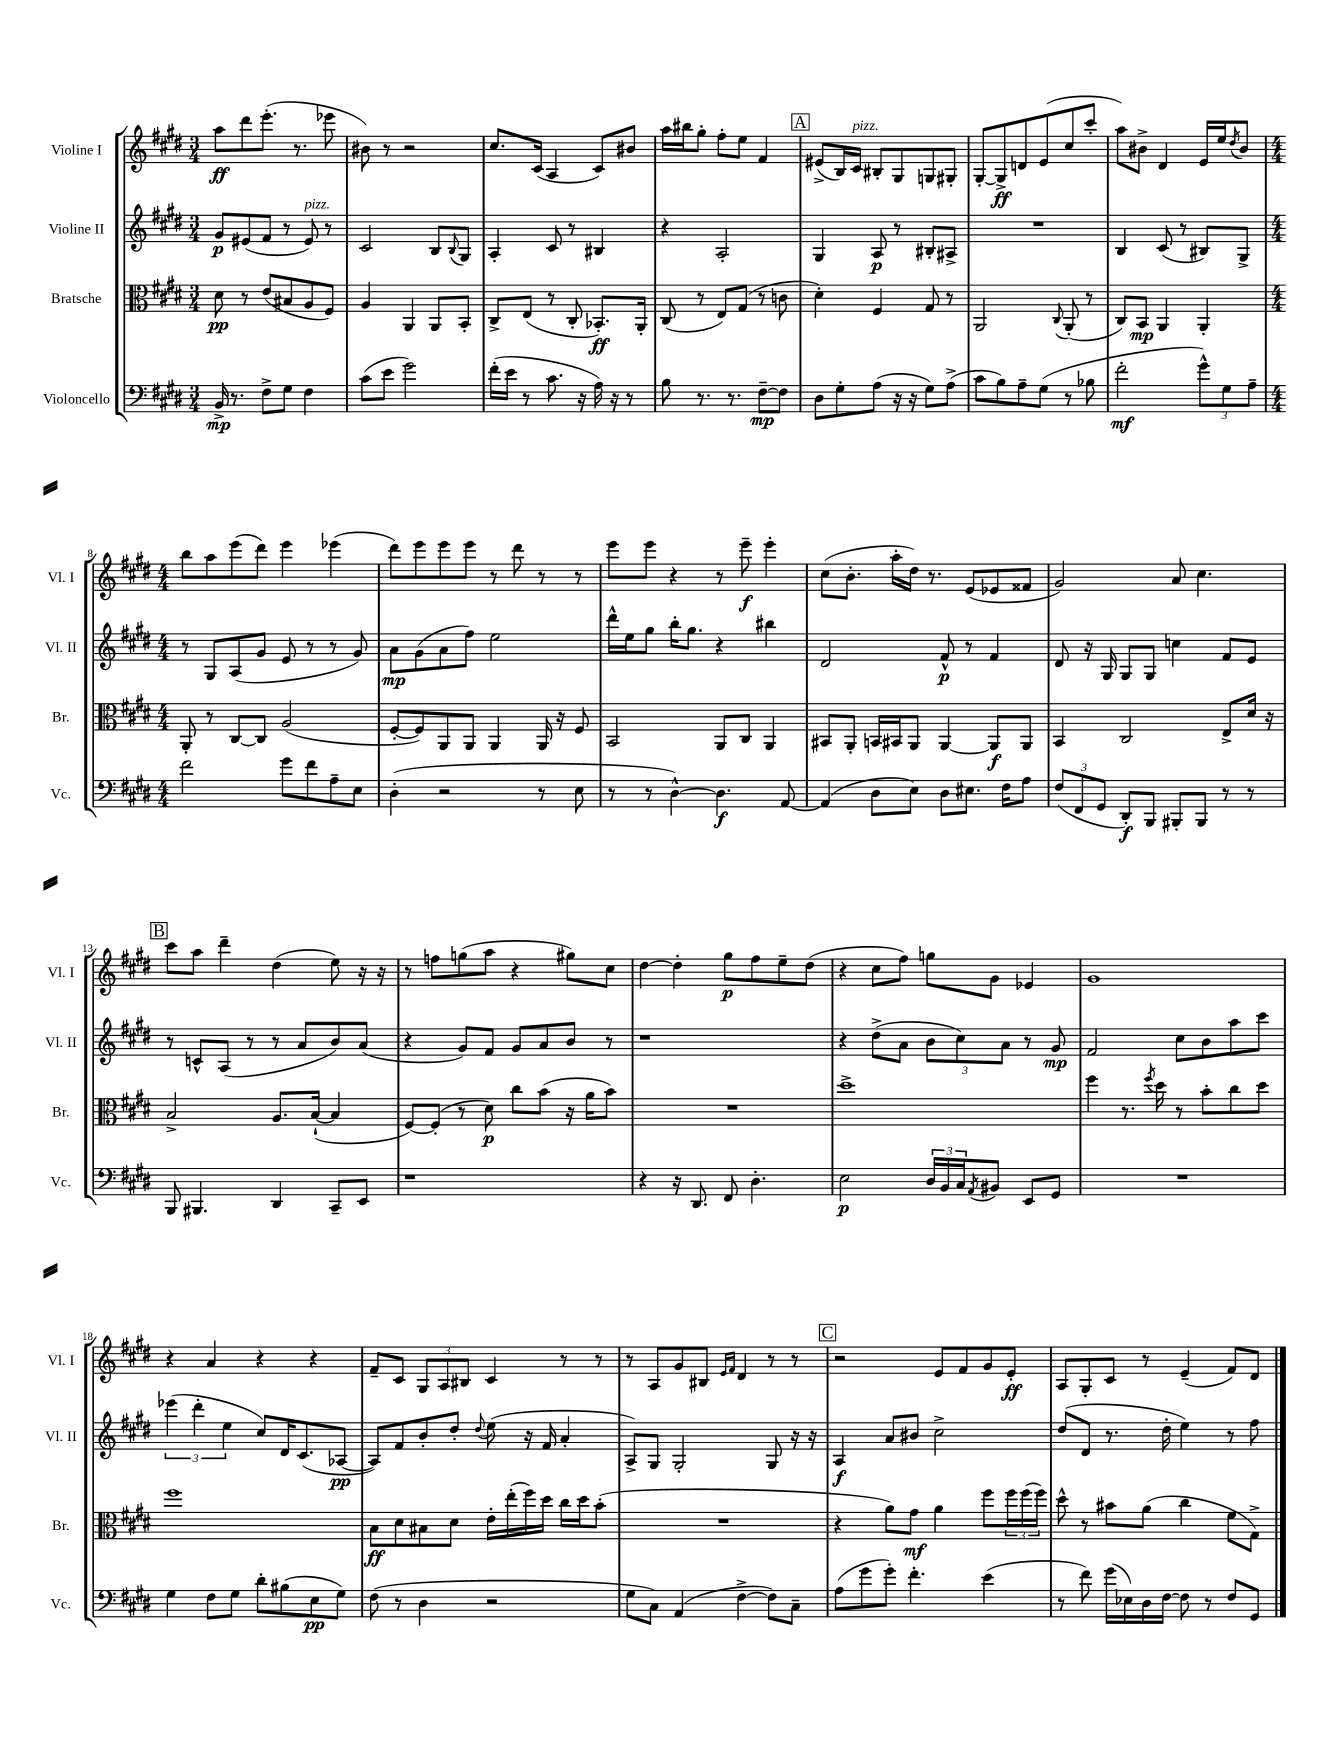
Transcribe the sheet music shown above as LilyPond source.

<<
\new StaffGroup <<
\new Staff = "s0" \with { instrumentName = "Violine I" shortInstrumentName = "Vl. I" } {
    \clef treble \key e \major \numericTimeSignature \time 3/4
    a''8\ff dis'''8 e'''8.-.( r8. ees'''8 |
    bis'8) r8 r2 |
    cis''8. cis'16( a4 cis'8) bis'8 |
    a''16 bis''16 gis''8-. fis''8-. e''8 fis'4 |
    \mark \markup { \box "A" } eis'8->( b16) cis'16^\markup { \italic "pizz." } bis8-. gis8 g8 gis8-. |
    gis8~-. gis8->\ff d'8 e'8( cis''8 cis'''8-. |
    a''8) bis'8-> dis'4 e'16 e''16 \acciaccatura { dis''8 } bis'8 |
    \numericTimeSignature \time 4/4 b''8 a''8 e'''8( dis'''8) e'''4 ees'''4( |
    dis'''8) e'''8 e'''8 e'''8 r8 dis'''8 r8 r8 |
    e'''8 e'''8 r4 r8 e'''8--\f e'''4-. |
    cis''8( b'8.-. a''16-. dis''16) r8. e'8( ees'8 fisis'8 |
    gis'2) a'8 cis''4. |
    \mark \markup { \box "B" } cis'''8 a''8 dis'''4-- dis''4( e''8) r16 r16 |
    r8 f''8 g''8( a''8 r4 gis''8) cis''8 |
    dis''4~ dis''4-. gis''8\p fis''8 e''8-- dis''8( |
    r4 cis''8 fis''8) g''8 gis'8 ees'4 |
    gis'1 |
    r4 a'4 r4 r4 |
    fis'8-- cis'8 \tuplet 3/2 { gis8 a8 bis8 } cis'4 r8 r8 |
    r8 a8 gis'8 bis8 \grace { e'16 fis'16 } dis'4 r8 r8 |
    \mark \markup { \box "C" } r2 e'8 fis'8 gis'8 e'8-.\ff |
    a8 gis8-. cis'8 r8 e'4--( fis'8) dis'8 \bar "|." |
}
\new Staff = "s1" \with { instrumentName = "Violine II" shortInstrumentName = "Vl. II" } {
    \clef treble \key e \major \numericTimeSignature \time 3/4
    gis'8\p eis'8( fis'8 r8 eis'8^\markup { \italic "pizz." }) r8 |
    cis'2 b8 \appoggiatura { b8 } gis8 |
    a4-. cis'8 r8 bis4 |
    r4 a2-. |
    \mark \markup { \box "A" } gis4 a8\p r8 bis8-. ais8-> |
    R2. |
    b4 cis'8( r8 bis8) gis8-> |
    \numericTimeSignature \time 4/4 r8 gis8 a8( gis'8 e'8 r8 r8 gis'8) |
    a'8\mp gis'8( a'8 fis''8) e''2 |
    dis'''16-^ e''16 gis''8 b''16-. gis''8. r4 bis''4 |
    dis'2 fis'8-^\p r8 fis'4 |
    dis'8 r16 gis16 gis8 gis8 c''4 fis'8 e'8 |
    \mark \markup { \box "B" } r8 c'8-^ a8( r8 r8 a'8 b'8) a'8( |
    r4 gis'8) fis'8 gis'8 a'8 b'8 r8 |
    r1 |
    r4 dis''8->( a'8 \tuplet 3/2 { b'8 cis''8) a'8 } r8 gis'8\mp |
    fis'2 cis''8 b'8 a''8 cis'''8 |
    \tuplet 3/2 { ees'''4( dis'''4-. e''4 } cis''8) dis'16 cis'8.( aes8~\pp |
    aes8) fis'8 b'8-. dis''8-. \appoggiatura { dis''8 } e''8( r16 fis'16 a'4-. |
    a8->) gis8 gis2-. gis8 r16 r16 |
    \mark \markup { \box "C" } a4\f a'8 bis'8 cis''2-> |
    dis''8( dis'8 r8. dis''16-. e''4) r8 fis''8 \bar "|." |
}
\new Staff = "s2" \with { instrumentName = "Bratsche" shortInstrumentName = "Br." } {
    \clef alto \key e \major \numericTimeSignature \time 3/4
    dis'8\pp r8 e'8( bis8 a8 fis8) |
    a4 a,4 a,8 b,8-. |
    cis8-> e8( r8 cis8-. bes,8.-.\ff) a,16-. |
    cis8( r8 e8) gis8( r8 c'8 |
    \mark \markup { \box "A" } dis'4-.) fis4 gis8 r8 |
    a,2 \appoggiatura { cis8 } a,8-.( r8 |
    cis8) b,8\mp a,4 a,4-. |
    \numericTimeSignature \time 4/4 a,8-. r8 cis8~ cis8 a2( |
    fis8~-. fis8) a,8 a,8 a,4 a,16 r16 fis8 |
    b,2 a,8 cis8 a,4 |
    bis,8 a,8-. b,16 bis,16 a,8 a,4~ a,8\f a,8 |
    b,4 cis2 e8-> dis'16 r16 |
    \mark \markup { \box "B" } b2-> a8. b16~-!( b4 |
    fis8~) fis8-.( r8 dis'8\p) cis''8 b'8( r16 a'16 b'8) |
    R1 |
    dis''1-> |
    fis''4 r8. \acciaccatura { fis''8 } dis''16 r8 b'8-. cis''8 dis''8 |
    fis''1 |
    b8\ff dis'8 bis8 dis'8 e'16-. e''16-.( fis''16) dis''16 cis''16 dis''16 b'8-.( |
    R1 |
    \mark \markup { \box "C" } r4 a'8) gis'8\mf a'4 fis''8 \tuplet 3/2 { fis''16 fis''16( fis''16) } |
    dis''8-^ r8 bis'8 a'8( cis''4 fis'8 gis8->) \bar "|." |
}
\new Staff = "s3" \with { instrumentName = "Violoncello" shortInstrumentName = "Vc." } {
    \clef bass \key e \major \numericTimeSignature \time 3/4
    b,16->\mp r8. fis8-> gis8 fis4 |
    cis'8( e'8 gis'2) |
    fis'16-.( e'16 r8 cis'8. r16 a16) r16 r8 |
    b8 r8. r8. fis8~--\mp fis8 |
    \mark \markup { \box "A" } dis8 gis8-. a8( r16 r16 gis8) a8->( |
    cis'8 b8) a8-- gis8( r8 bes8 |
    fis'2-.\mf \tuplet 3/2 { gis'8-^) gis8 a8-- } |
    \numericTimeSignature \time 4/4 fis'2 gis'8 fis'8 a8-- e8 |
    dis4-.( r2 r8 e8 |
    r8 r8 dis4~-^) dis4.\f a,8~ |
    a,4( dis8 e8) dis8 eis8. fis16 a8 |
    \tuplet 3/2 { fis8( fis,8 gis,8 } dis,8-.\f) b,,8 bis,,8-. bis,,8 r8 r8 |
    \mark \markup { \box "B" } b,,8 bis,,4. dis,4 cis,8-- e,8 |
    r1 |
    r4 r16 dis,8. fis,8 dis4.-. |
    e2\p \tuplet 3/2 { dis16 b,16 cis16 } \acciaccatura { a,8 } bis,8 e,8 gis,8 |
    R1 |
    gis4 fis8 gis8 dis'8-. bis8( e8\pp gis8) |
    fis8( r8 dis4 r2 |
    gis8 cis8) a,4( fis4~-> fis8) cis8-- |
    \mark \markup { \box "C" } a8( gis'8 gis'8-.) fis'4.-. e'4( |
    r8 fis'8) gis'16( ees16) dis16 fis16~ fis8 r8 fis8 gis,8 \bar "|." |
}
>>
>>
